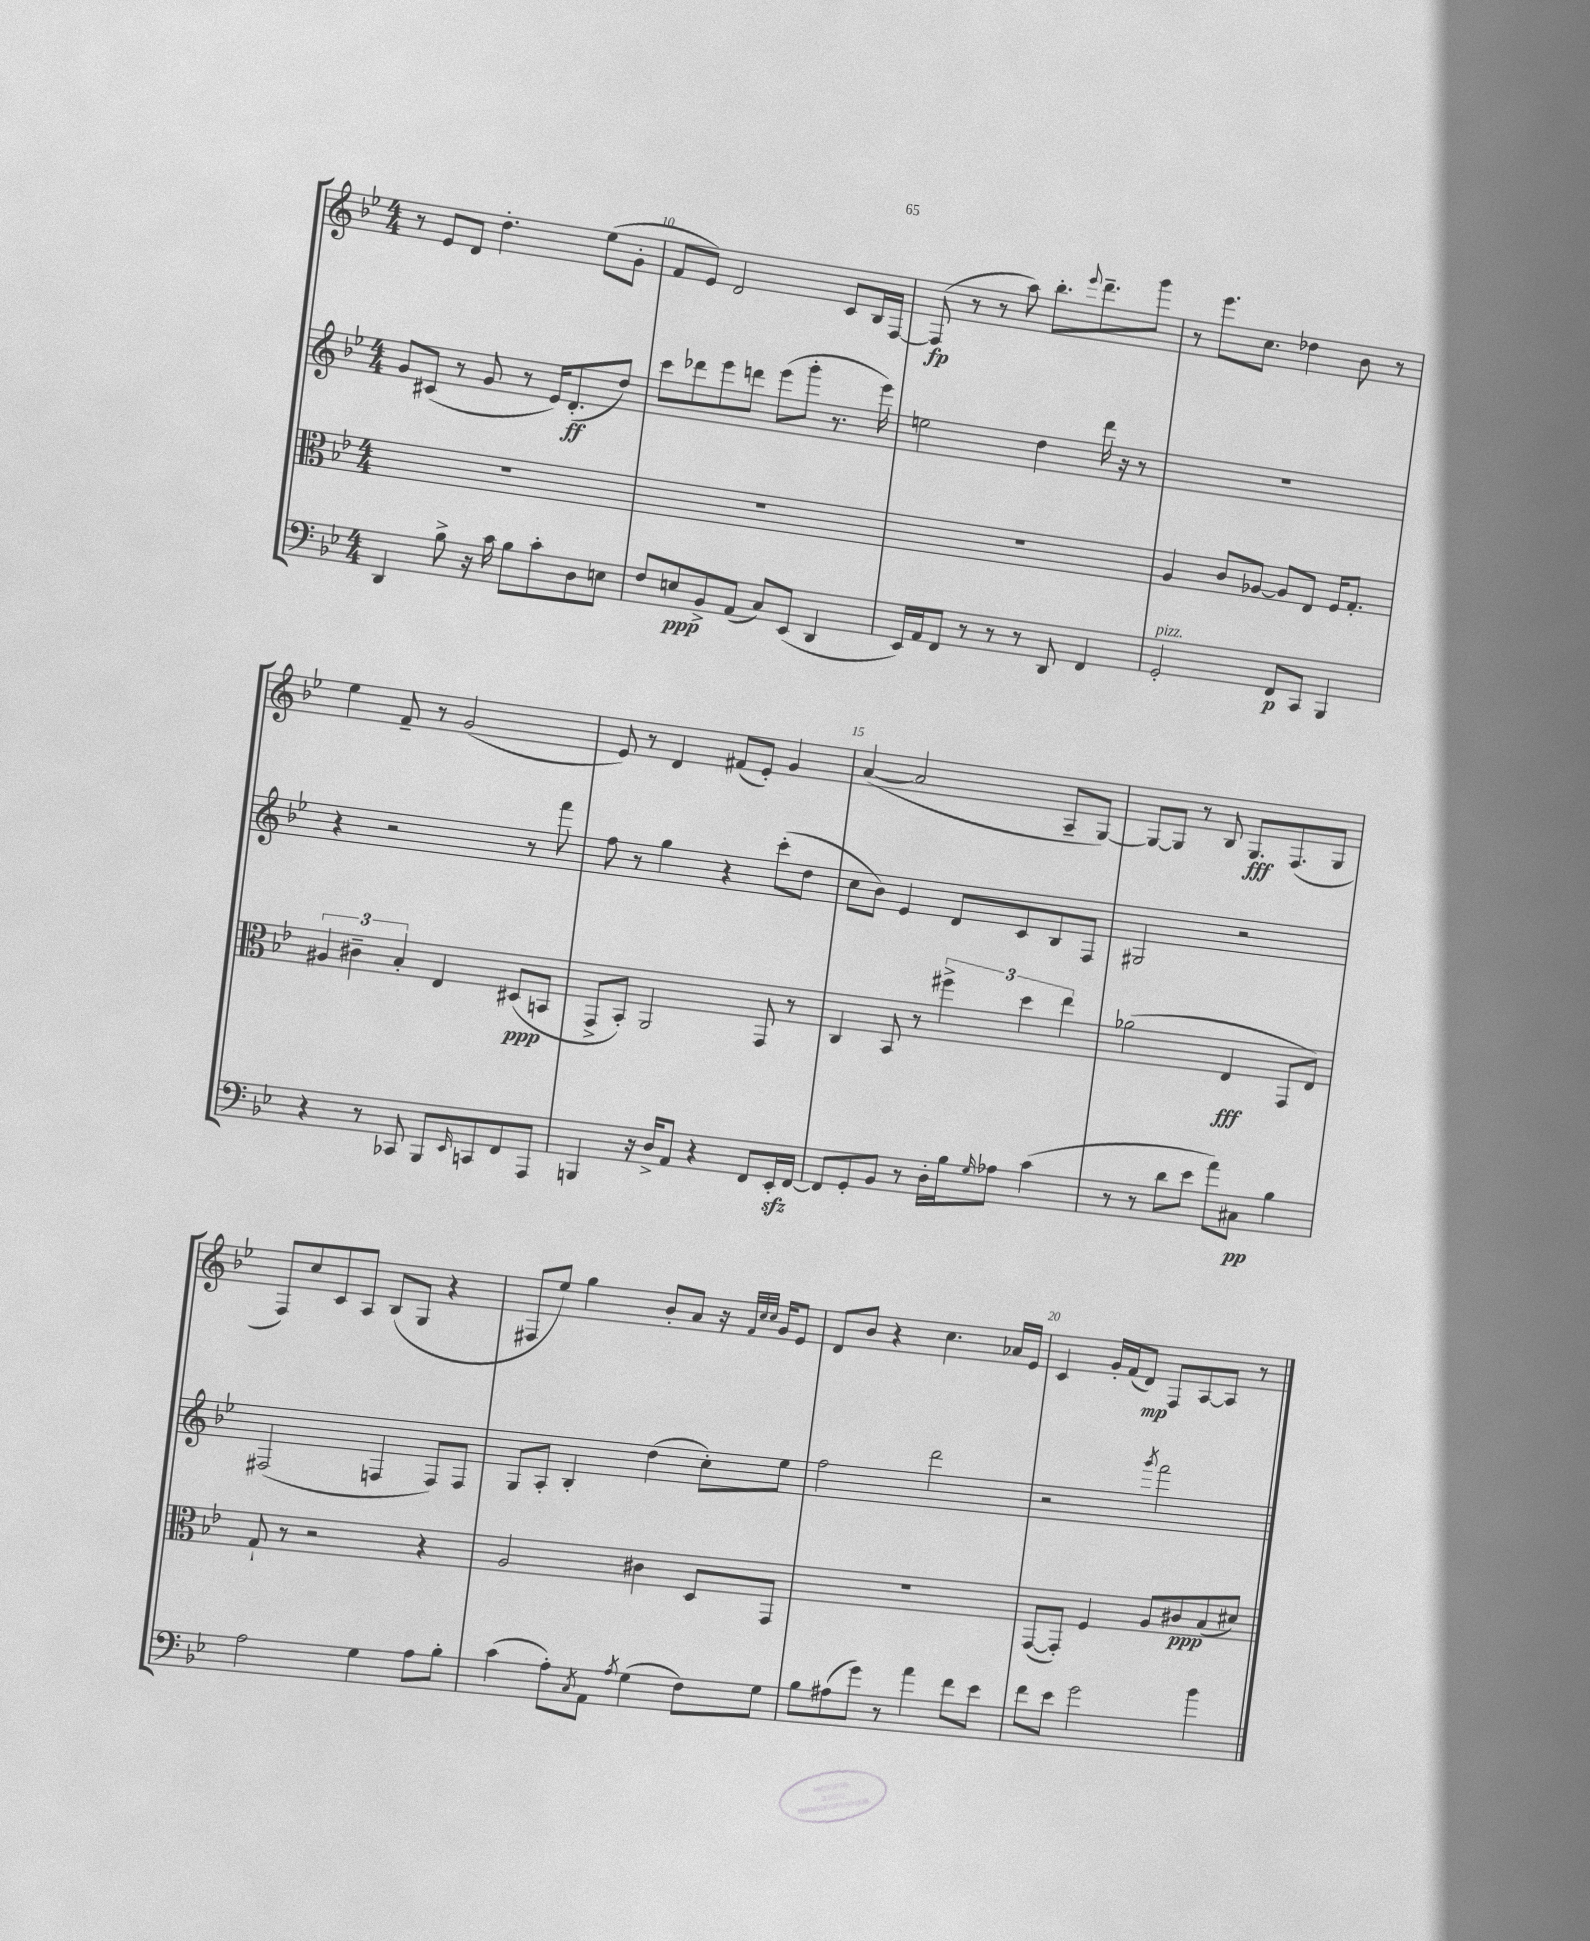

**kern	**dynam	**kern	**dynam	**kern	**dynam	**kern	**dynam
*part4	*part4	*part3	*part3	*part2	*part2	*part1	*part1
*staff4	*staff4	*staff3	*staff3	*staff2	*staff2	*staff1	*staff1
*clefF4	*	*clefC3	*	*clefG2	*	*clefG2	*
*k[b-e-]	*	*k[b-e-]	*	*k[b-e-]	*	*k[b-e-]	*
*M4/4	*	*M4/4	*	*M4/4	*	*M4/4	*
=9	=9	=9	=9	=9	=9	=9	=9
4DD/	.	1r	.	8g/L	.	8r	.
.	.	.	.	(8c#X/J	.	8e-/L	.
8B-^\	.	.	.	8r	.	8d/J	.
16r	.	.	.	8g/	.	4.dd'\	.
16c\	.	.	.	.	.	.	.
8B-\L	.	.	.	8r	.	.	.
8c'\	.	.	.	16e-/KL)	.	.	.
.	.	.	.	(8.d'/	ff	.	.
8D\	.	.	.	.	.	(8ee-\L	.
8En\J	.	.	.	8dd/J)	.	8g'\J	.
=10	=10	=10	=10	=10	=10	=10	=10
8F/L	.	1r	.	8ccc\L	.	8f/L	.
8En/	ppp	.	.	8ddd-X\	.	8e-/J)	.
8BB-^/	.	.	.	8eee-\	.	2d/	.
(8AA/J	.	.	.	8dddn\J	.	.	.
8C/L)	.	.	.	(8eee-\L	.	.	.
(8EE-/J	.	.	.	8ggg'\J	.	.	.
4DD/	.	.	.	8.r	.	8c/L	.
.	.	.	.	.	.	16B-/L	.
.	.	.	.	16eee-\)	.	[16F/JJ	.
=11	=11	=11	=11	=11	=11	=11	=11
16EE-/LL)	.	1r	.	2een\	.	(8F/]	fp
16AA/J	.	.	.	.	.	.	.
8FF/J	.	.	.	.	.	8r	.
8r	.	.	.	.	.	8r	.
8r	.	.	.	.	.	8aa\)	.
8r	.	.	.	4dd\	.	8.bb-'\L	.
8DD/	.	.	.	.	.	.	.
.	.	.	.	.	.	8qqeee-/	.
.	.	.	.	.	.	8.ddd~\	.
4FF/	.	.	.	16ddd\	.	.	.
.	.	.	.	16r	.	.	.
.	.	.	.	8r	.	8ggg\J	.
=12	=12	=12	=12	=12	=12	=12	=12
!LO:TX:a:i:t=pizz.	!	!	!	!	!	!	!
2GG'/	.	4A/	.	1r	.	8r	.
.	.	.	.	.	.	8.eee-\L	.
.	.	8c/L	.	.	.	.	.
.	.	.	.	.	.	8.cc\J	.
.	.	[8A-X/J	.	.	.	.	.
8FF/L	p	8A-/L]	.	.	.	4dd-X\	.
8CC/J	.	8E-/J	.	.	.	.	.
4BBB-/	.	16F/KL	.	.	.	8b-\	.
.	.	8.G'/J	.	.	.	.	.
.	.	.	.	.	.	8r	.
!!LO:LB:g=z
=13	=13	=13	=13	=13	=13	=13	=13
4r	.	6A#X/	.	4r	.	4ee-\	.
.	.	6c#X~\	.	.	.	.	.
8r	.	.	.	2r	.	8f~/	.
.	.	6B-'/	.	.	.	.	.
8CC-X/	.	.	.	.	.	8r	.
8BBB-/L	.	4E-/	.	.	.	(2g/	.
16qqEE-/	.	.	.	.	.	.	.
8CCn/	.	.	.	.	.	.	.
8FF/	.	(8D#X/L	ppp	8r	.	.	.
8AAA/J	.	8BBn/J	.	8fff\	.	.	.
=14	=14	=14	=14	=14	=14	=14	=14
4BBBn/	.	8GG^/L	.	8ff\	.	8e-/)	.
.	.	8BB-'/J)	.	8r	.	8r	.
16r	.	2AA/	.	4gg\	.	4d/	.
16D^/KL	.	.	.	.	.	.	.
8AA/J	.	.	.	.	.	.	.
4r	.	.	.	4r	.	(8f#X/L	.
.	.	.	.	.	.	8e-'/J)	.
8FF/L	.	8GG/	.	(8ccc'\L	.	4g/	.
16EE-zz'/L	.	8r	.	8dd\J	.	.	.
[16FF/JJ	.	.	.	.	.	.	.
=15	=15	=15	=15	=15	=15	=15	=15
8FF/L]	.	4C/	.	8cc\L	.	([4a/	.
8GG'/	.	.	.	8b-\J)	.	.	.
8BB-/J	.	8BB-/	.	4e-/	.	2a/]	.
8r	.	8r	.	.	.	.	.
16D'\LL	.	6ff#X^\	.	8d/L	.	.	.
16B-\J	.	.	.	.	.	.	.
16qqG/	.	.	.	.	.	.	.
8A-X\J	.	.	.	8c/	.	.	.
.	.	6dd\	.	.	.	.	.
(4c\	.	.	.	8B-/	.	8A~/L	.
.	.	6ee-\	.	.	.	.	.
.	.	.	.	8F/J	.	[8G/J)	.
=16	=16	=16	=16	=16	=16	=16	=16
8r	.	(2a-X\	.	2G#X/	.	8G/L_	.
8r	.	.	.	.	.	8G/J]	.
8d\L	.	.	.	.	.	8r	.
8e-\J	.	.	.	.	.	8B-/	.
8a\L)	.	4E-/	fff	2r	.	8.G/L	fff
8C#X\J	pp	.	.	.	.	.	.
.	.	.	.	.	.	(8.F/	.
4B-\	.	8GG/L	.	.	.	.	.
.	.	8E-/J)	.	.	.	8G/J	.
!!LO:LB:g=z
=17	=17	=17	=17	=17	=17	=17	=17
2A\	.	8G`/	.	(2F#X/	.	8F/L)	.
.	.	8r	.	.	.	8cc/	.
.	.	2r	.	.	.	8c/	.
.	.	.	.	.	.	8A/J	.
4G\	.	.	.	4Fn/	.	(8B-/L	.
.	.	.	.	.	.	8G/J	.
8A\L	.	4r	.	8F/L)	.	4r	.
8B-'\J	.	.	.	8F/J	.	.	.
=18	=18	=18	=18	=18	=18	=18	=18
(4c\	.	2A/	.	8G/L	.	8F#X/L	.
.	.	.	.	8A'/J	.	8ee-/J)	.
8A'\L)	.	.	.	4B-'/	.	4gg\	.
8qC/	.	.	.	.	.	.	.
8AA\J	.	.	.	.	.	.	.
8qA/	.	.	.	.	.	.	.
(4G\	.	4c#X\	.	(4dd\	.	8b-'/L	.
.	.	.	.	.	.	8a/J	.
8F\L)	.	8D/L	.	8cc'\L)	.	16r	.
.	.	.	.	.	.	32qqf/LLL	.
.	.	.	.	.	.	32qqcc/	.
.	.	.	.	.	.	32qqcc/JJJ	.
.	.	.	.	.	.	16g/KL	.
8G\J	.	8GG/J	.	8ee-\J	.	8e-/J	.
=19	=19	=19	=19	=19	=19	=19	=19
8B-\L	.	1r	.	2ff\	.	8d/L	.
(8A#X\	.	.	.	.	.	8b-/J	.
8g\J)	.	.	.	.	.	4r	.
8r	.	.	.	.	.	.	.
4a\	.	.	.	2ddd\	.	4.cc\	.
8f\L	.	.	.	.	.	.	.
8e-\J	.	.	.	.	.	16a-X/LL	.
.	.	.	.	.	.	16e-/JJ	.
=20	=20	=20	=20	=20	=20	=20	=20
8f\L	.	([8GG/L	.	2r	.	4c/	.
8e-\J	.	8GG'/J])	.	.	.	.	.
2g\	.	4F/	.	.	.	16g'/LL	.
.	.	.	.	.	.	(16f/J	.
.	.	.	.	.	.	8d/J)	mp
.	.	.	.	8qggg/	.	.	.
.	.	8A/L	.	2fff\	.	8F/L	.
.	.	8c#X/	ppp	.	.	[8A/	.
4b-\	.	(8B-/	.	.	.	8A/J]	.
.	.	8d#X/J)	.	.	.	8r	.
==	==	==	==	==	==	==	==
*-	*-	*-	*-	*-	*-	*-	*-
